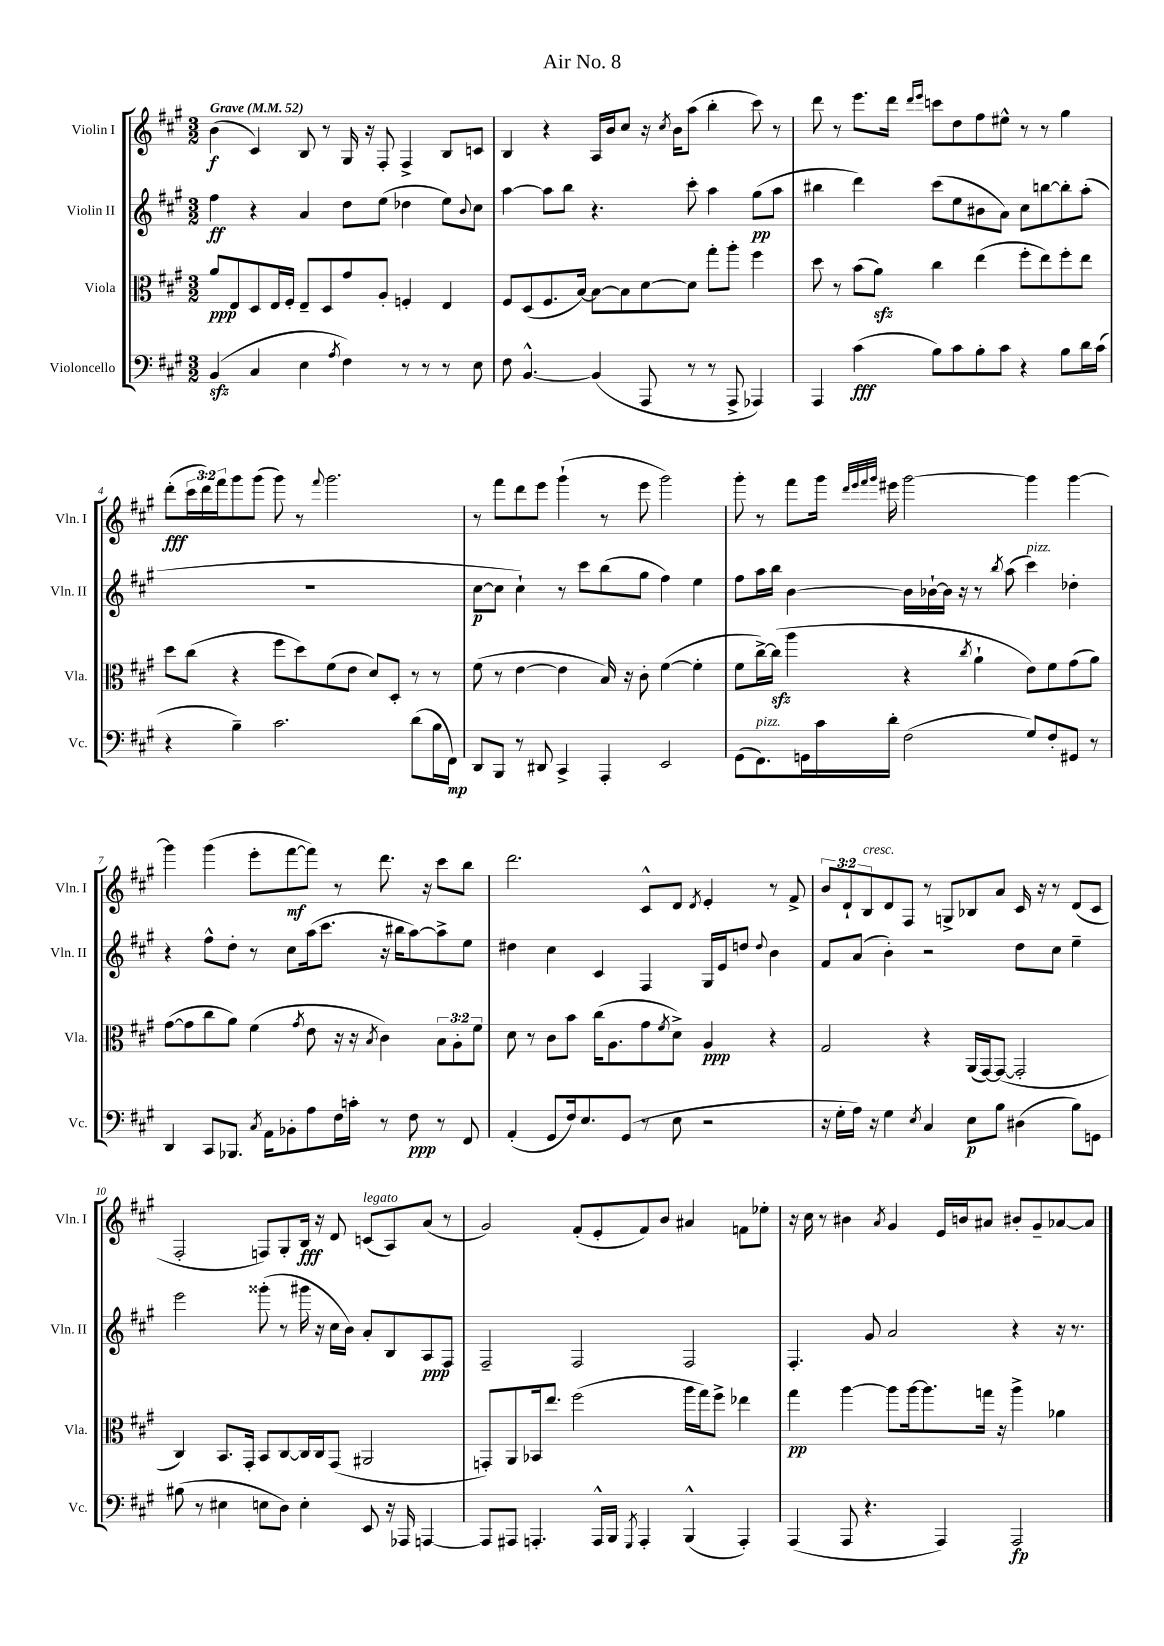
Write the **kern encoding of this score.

**kern	**dynam	**kern	**dynam	**kern	**dynam	**kern	**dynam
*part4	*part4	*part3	*part3	*part2	*part2	*part1	*part1
*staff4	*staff4	*staff3	*staff3	*staff2	*staff2	*staff1	*staff1
*I"Violoncello	*	*I"Viola	*	*I"Violin II	*	*I"Violin I	*
*I'Vc.	*	*I'Vla.	*	*I'Vln. II	*	*I'Vln. I	*
*clefF4	*	*clefC3	*	*clefG2	*	*clefG2	*
*k[f#c#g#]	*	*k[f#c#g#]	*	*k[f#c#g#]	*	*k[f#c#g#]	*
*M3/2	*	*M3/2	*	*M3/2	*	*M3/2	*
*MM52	*	*MM52	*	*MM52	*	*MM52	*
=1	=1	=1	=1	=1	=1	=1	=1
!	!	!	!	!	!	!LO:TX:a:B:t=Grave	!
(4BBzz/	.	8a/L	ppp	4ff#\	ff	(4b\	f
.	.	8E/	.	.	.	.	.
4C#/	.	8D/	.	4r	.	4c#/)	.
.	.	16E/L	.	.	.	.	.
.	.	16F#'/JJ	.	.	.	.	.
4E\	.	8E~/L	.	4a/	.	8B/	.
.	.	8D/	.	.	.	8r	.
8qA/	.	.	.	.	.	.	.
4F#\)	.	8g#/	.	8dd\L	.	16G#/	.
.	.	.	.	.	.	16r	.
.	.	8A'/J	.	(8ee\J	.	8F#'/	.
8r	.	4Fn'/	.	4dd-X\	.	4F#^/	.
8r	.	.	.	.	.	.	.
8r	.	4E/	.	8ee\L)	.	8B/L	.
.	.	.	.	8qqb/	.	.	.
8E\	.	.	.	8cc#\J	.	8cn/J	.
=2	=2	=2	=2	=2	=2	=2	=2
8F#\	.	8F#/L	.	[4aa\	.	4B/	.
[4.BB^^/	.	(8D/	.	.	.	.	.
.	.	8.F#/	.	8aa\L]	.	4r	.
.	.	.	.	8bb\J	.	.	.
.	.	[16B/Jk)	.	.	.	.	.
(4BB/]	.	8B\L_	.	4.r	.	16A/LL	.
.	.	.	.	.	.	16b/J	.
.	.	8B\]	.	.	.	8cc#/J	.
8AAA/	.	[8d\	.	.	.	16r	.
.	.	.	.	.	.	8qcc#/	.
.	.	.	.	.	.	16b\KL	.
8r	.	8d\J]	.	8ccc#'\	.	(8aa\J	.
8r	.	8gg#'\L	.	4aa\	.	4bb'\	.
8AAA^/	.	8aa'\J	.	.	.	.	.
4AAA-X/)	.	4ff#\	.	(8gg#\L	pp	8ccc#\)	.
.	.	.	.	8aa\J	.	8r	.
=3	=3	=3	=3	=3	=3	=3	=3
4AAA/	.	8dd\	.	4bb#X\	.	8ddd\	.
.	.	8r	.	.	.	8r	.
(4c#\	fff	(8b\L	.	4ddd\)	.	8.eee\L	.
.	.	8azz\J)	.	.	.	.	.
.	.	.	.	.	.	16ddd\Jk	.
.	.	.	.	.	.	16qqddd/LL	.
.	.	.	.	.	.	16qqeee/JJ	.
8B\L)	.	4cc#\	.	(8ccc#\L	.	8cccn\L	.
8c#\	.	.	.	8ee\	.	8dd\	.
8B'\	.	(4ee\	.	8b#X\	.	8ff#\	.
8c#\J	.	.	.	8a\J)	.	8ee#X^^\J	.
4r	.	8ff#'\L	.	8cc#\L	.	8r	.
.	.	8ee\)	.	[8bbn\	.	8r	.
8B\L	.	8ff#'\	.	8bb'\]	.	4gg#\	.
16d\L	.	8ee\J	.	(8aa'\J	.	.	.
(16c#\JJ	.	.	.	.	.	.	.
!!LO:LB:g=z
=4	=4	=4	=4	=4	=4	=4	=4
4r	.	8dd\L	.	1.r	.	(8ddd'\L	fff
.	.	(8cc#\J	.	.	.	24ccc#\L	.
.	.	.	.	.	.	24ddd\)	.
.	.	.	.	.	.	24fff#\J	.
4B~\)	.	4r	.	.	.	8ggg#\	.
.	.	.	.	.	.	(8ggg#\J	.
2.c#\	.	8ff#\L	.	.	.	8ggg#\)	.
.	.	8dd\)	.	.	.	8r	.
.	.	.	.	.	.	8qqfff#/	.
.	.	(8f#\	.	.	.	2.ggg#\	.
.	.	8e\J	.	.	.	.	.
.	.	8d/L)	.	.	.	.	.
.	.	8D'/J	.	.	.	.	.
(8d\L	.	8r	.	.	.	.	.
16B\L	.	8r	.	.	.	.	.
16FF#\JJ)	mp	.	.	.	.	.	.
=5	=5	=5	=5	=5	=5	=5	=5
8DD/L	.	(8f#\	.	[8cc#\L	p	8r	.
8BBB/J	.	8r	.	8cc#\J]	.	8fff#\L	.
8r	.	[4e\	.	4cc#`\)	.	8ddd\	.
8DD#X/	.	.	.	.	.	8eee\J	.
4CC#^/	.	4e\]	.	8r	.	(4ggg#`\	.
.	.	.	.	8ccc#\L	.	.	.
4AAA'/	.	16B/)	.	(8bb\	.	8r	.
.	.	16r	.	.	.	.	.
.	.	8c#'\	.	8gg#\J	.	8eee\	.
2EE/	.	([4f#\	.	4ff#\)	.	2ggg#\)	.
.	.	4f#'\]	.	4ee\	.	.	.
=6	=6	=6	=6	=6	=6	=6	=6
(8GG#\L	.	8f#\L	.	8ff#\L	.	8ggg#'\	.
!LO:TX:a:i:t=pizz.	!	!	!	!	!	!	!
8.FF#\)	.	[16cc#^\L)	.	16aa\L	.	8r	.
.	.	(16cc#zz\JJ]	.	16bb\JJ	.	.	.
.	.	4aa\	.	[4b\	.	8fff#\L	.
16GGn\L	.	.	.	.	.	.	.
16c#\	.	.	.	.	.	16ggg#\Jk	.
.	.	.	.	.	.	32qqddd/LLL	.
.	.	.	.	.	.	32qqeee/	.
.	.	.	.	.	.	32qqfff#/	.
.	.	.	.	.	.	32qqggg#/JJJ	.
16d'\JJ	.	.	.	.	.	16eee#X\	.
(2F#\	.	4r	.	16b\LL]	.	[2ggg#\	.
.	.	.	.	[16b-X`\	.	.	.
.	.	.	.	16b-\JJ]	.	.	.
.	.	.	.	16r	.	.	.
.	.	8qcc#/	.	.	.	.	.
.	.	4a`\	.	8r	.	.	.
.	.	.	.	8qbb/	.	.	.
.	.	.	.	(8aa\	.	.	.
!	!	!	!	!LO:TX:a:i:t=pizz.	!	!	!
8G#/L)	.	8e\L)	.	4ccc#\)	.	4ggg#\]	.
8F#'/	.	8f#\	.	.	.	.	.
8GG#X/J	.	(8g#\	.	4dd-X'\	.	[4ggg#\	.
8r	.	8a\J)	.	.	.	.	.
!!LO:LB:g=z
=7	=7	=7	=7	=7	=7	=7	=7
4DD/	.	([8g#\L	.	4r	.	4ggg#\]	.
.	.	8g#\]	.	.	.	.	.
8CC#/L	.	8cc#\	.	8ff#^^\L	.	(4ggg#\	.
8.BBB-X/J	.	8a\J)	.	8dd'\J	.	.	.
.	.	(4f#\	.	8r	.	8eee'\L	.
8qC#/	.	.	.	.	.	.	.
16AA\KL	.	.	.	.	.	.	.
8BB-X'\	.	.	.	8cc#\L	.	[8fff#\	mf
.	.	8qg#/	.	.	.	.	.
8A\	.	8e\	.	(16aa\k	.	8fff#\J])	.
.	.	.	.	8.ccc#\J	.	.	.
16F#\L	.	16r	.	.	.	8r	.
16cn'\JJ	.	16r	.	.	.	.	.
.	.	8qB/	.	.	.	.	.
8r	.	4c#\)	.	16r	.	8.ddd\	.
.	.	.	.	16bb#X\KL	.	.	.
8F#\	ppp	.	.	[8aa\)	.	.	.
.	.	.	.	.	.	16r	.
8r	.	12B\L	.	8aa^\]	.	8ccc#\L	.
.	.	12A'\	.	.	.	.	.
8FF#/	.	.	.	8ee\J	.	8bb\J	.
.	.	12f#\J	.	.	.	.	.
=8	=8	=8	=8	=8	=8	=8	=8
(4AA'/	.	8d\	.	4dd#X\	.	2.ddd\	.
.	.	8r	.	.	.	.	.
8GG#/L	.	8c#\L	.	4cc#\	.	.	.
16F#/k)	.	8b\J	.	.	.	.	.
8.E/	.	.	.	.	.	.	.
.	.	(16cc#\KL	.	4c#/	.	.	.
.	.	8.A\	.	.	.	.	.
(8GG#/J	.	.	.	.	.	.	.
8r	.	8g#\	.	4F#/	.	8c#^^/L	.
.	.	8qf#/	.	.	.	.	.
8E\	.	8d^\J)	.	.	.	8d/J	.
.	.	.	.	.	.	8qd/	.
2r	.	4A/	ppp	16G#/LL	.	4e'/	.
.	.	.	.	16e/J	.	.	.
.	.	.	.	8ddn/J	.	.	.
.	.	.	.	8qqdd/	.	.	.
.	.	4r	.	4b\	.	8r	.
.	.	.	.	.	.	8f#^/	.
=9	=9	=9	=9	=9	=9	=9	=9
16r	.	2G#/	.	8f#/L	.	12b/L	.
16G#'\LL	.	.	.	.	.	.	.
.	.	.	.	.	.	12d`/	.
16A\JJ)	.	.	.	(8a/J	.	.	.
!	!	!	!	!	!	!LO:TX:a:i:t=cresc.	!
.	.	.	.	.	.	12B/	.
16r	.	.	.	.	.	.	.
4G#\	.	.	.	4b'\)	.	8d/	.
.	.	.	.	.	.	8F#/J	.
8qE/	.	.	.	.	.	.	.
4C#/	.	4r	.	2r	.	8r	.
.	.	.	.	.	.	8Gn^/L	.
8E\L	p	(16AA/LL	.	.	.	8B-X/	.
.	.	[16GG#/J)	.	.	.	.	.
8B\J	.	(8GG#/J_	.	.	.	8a/J	.
(4D#X\	.	2GG#'/]	.	8dd\L	.	16c#/	.
.	.	.	.	.	.	16r	.
.	.	.	.	8cc#\J	.	8r	.
8B\L)	.	.	.	4ee~\	.	(8d/L	.
8GGn\J	.	.	.	.	.	8c#/J	.
!!LO:LB:g=z
=10	=10	=10	=10	=10	=10	=10	=10
(8B#X\	.	4C#/)	.	2eee\	.	2F#'/	.
8r	.	.	.	.	.	.	.
4E#X\	.	8.BB/L	.	.	.	.	.
.	.	16GG#'/Jk	.	.	.	.	.
8En\L	.	8BB/L	.	(8ggg##X'\	.	8Fn/L)	.
8D\J)	.	[8C#/	.	8r	.	8G#'/	.
4E'\	.	16C#/L]	.	16ggg#X\	.	16B/Jk	fff
.	.	16C#/J	.	16r	.	16r	.
.	.	(8GG#/J	.	16cc#\LL	.	8d/	.
.	.	.	.	16b\JJ)	.	.	.
!	!	!	!	!	!	!LO:TX:a:i:t=legato	!
8EE/	.	2AA#X/	.	8a'/L	.	(8cn/L	.
16r	.	.	.	8B/	.	8A/)	.
16AAA-X/	.	.	.	.	.	.	.
[4AAAn/	.	.	.	8A/	ppp	(8a/J	.
.	.	.	.	8F#/J	.	8r	.
=11	=11	=11	=11	=11	=11	=11	=11
8AAA/L]	.	8GGn'/L)	.	2F#~/	.	2g#/)	.
8AAA#X/J	.	8AA/	.	.	.	.	.
4.AAAn'/	.	16BB-X/k	.	.	.	.	.
.	.	8.ee/J	.	.	.	.	.
.	.	(2ff#\	.	2F#/	.	(8f#'/L	.
16AAA^^/LL	.	.	.	.	.	8e'/	.
16BBB/JJ	.	.	.	.	.	.	.
8qGGG#/	.	.	.	.	.	.	.
4AAA'/	.	.	.	.	.	8f#/)	.
.	.	.	.	.	.	8b/J	.
(4BBB^^/	.	16aa\LL	.	2F#/	.	4a#X/	.
.	.	16gg#\J)	.	.	.	.	.
.	.	8ff#^\J	.	.	.	.	.
4AAA'/)	.	4ee-X\	.	.	.	8fn\L	.
.	.	.	.	.	.	8ee-X'\J	.
=12	=12	=12	=12	=12	=12	=12	=12
(4AAA/	.	4gg#\	pp	4.F#'/	.	16r	.
.	.	.	.	.	.	16cc#\	.
.	.	.	.	.	.	8r	.
8AAA/	.	[4aa\	.	.	.	4b#X\	.
4.r	.	.	.	8g#/	.	.	.
.	.	.	.	.	.	8qa/	.
.	.	8aa\L]	.	2a/	.	4g#/	.
.	.	[16aa\k	.	.	.	.	.
.	.	8.aa\]	.	.	.	.	.
4AAA/)	.	.	.	.	.	16e/LL	.
.	.	.	.	.	.	16bn/J	.
.	.	16ggn\Jk	.	.	.	8a#X/J	.
.	.	16r	.	.	.	.	.
2AAA/	fp	4aa^\	.	4r	.	8b#X'/L	.
.	.	.	.	.	.	8g#~/	.
.	.	4a-X\	.	16r	.	[8a-X/	.
.	.	.	.	8.r	.	.	.
.	.	.	.	.	.	8a-/J]	.
==	==	==	==	==	==	==	==
*-	*-	*-	*-	*-	*-	*-	*-
